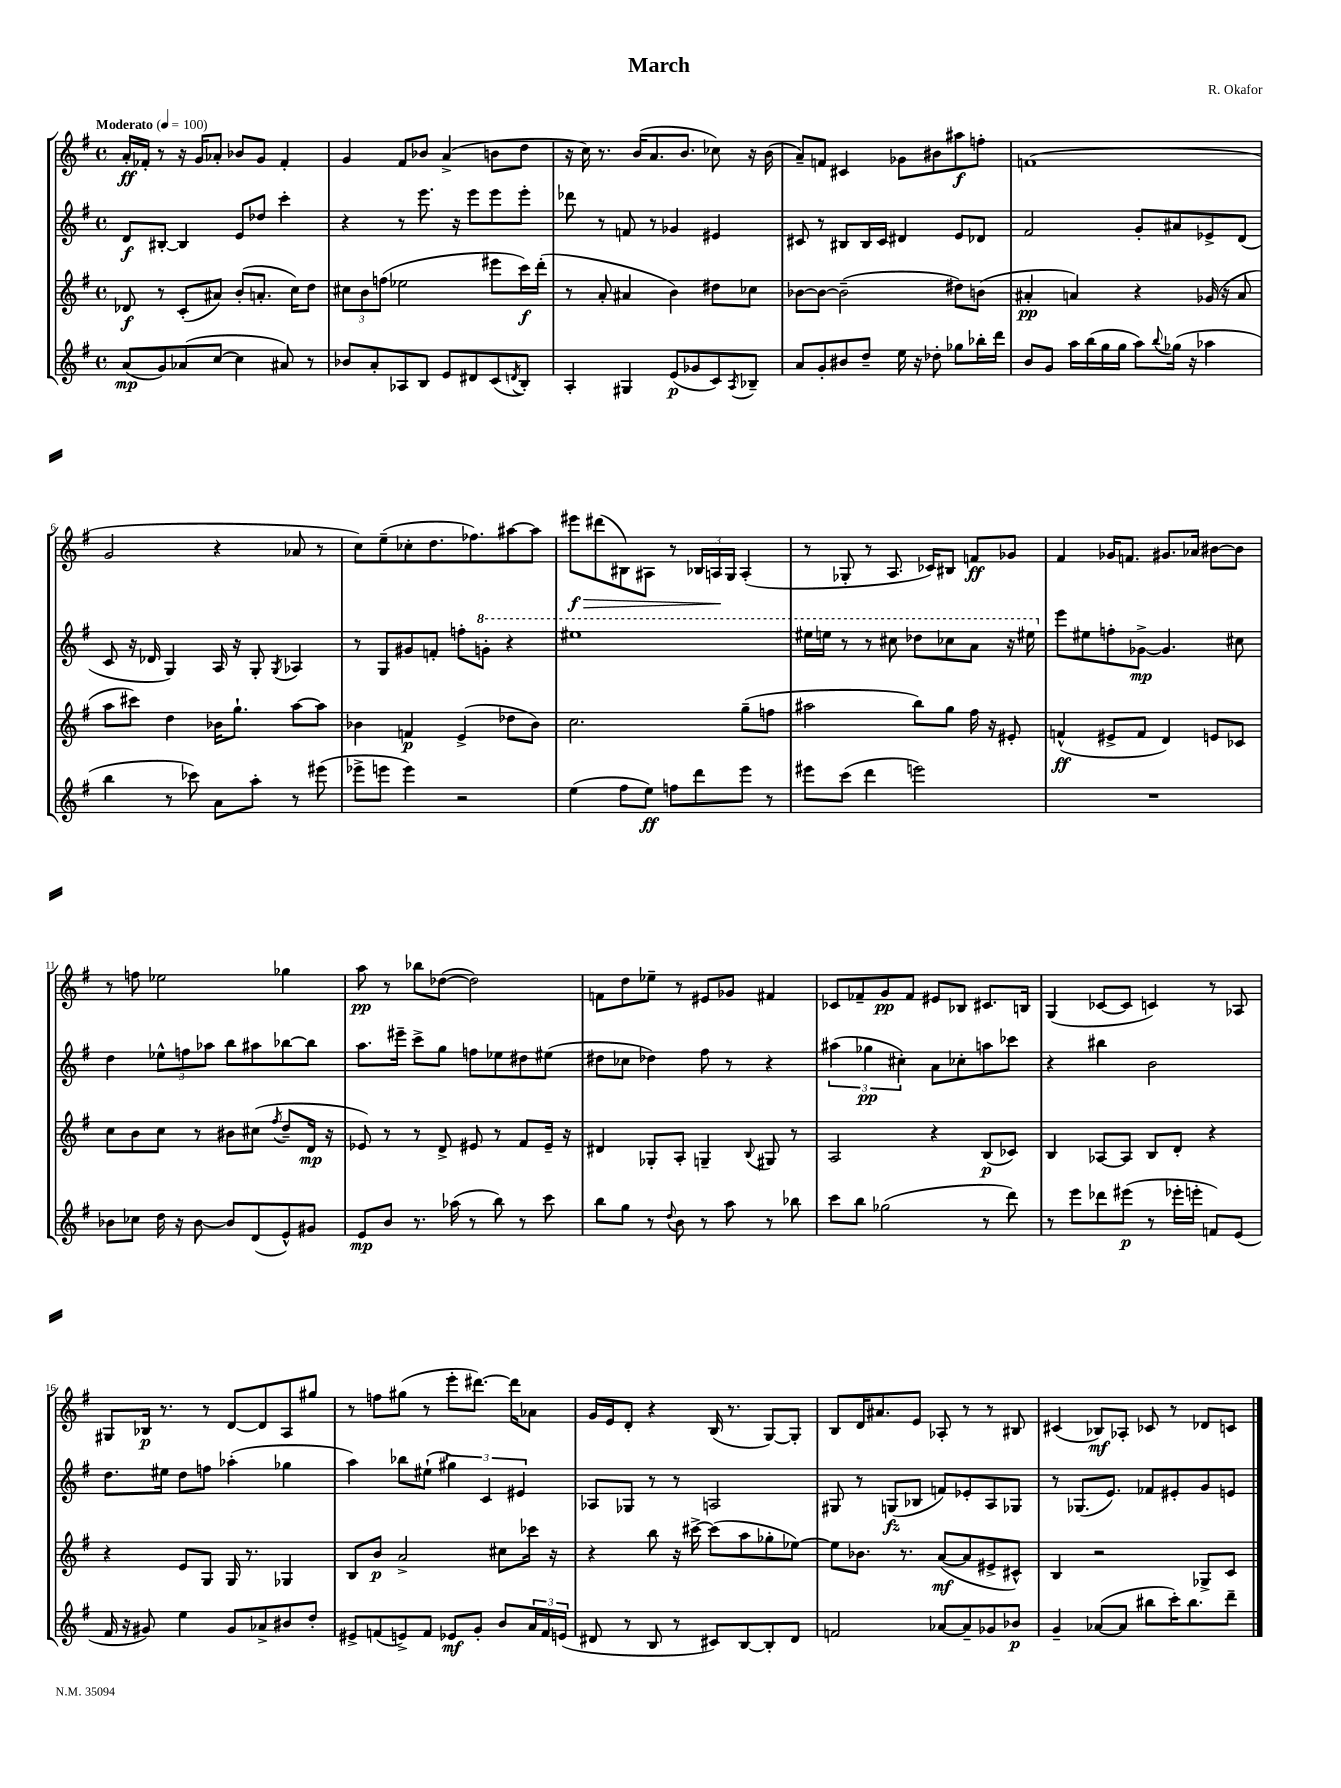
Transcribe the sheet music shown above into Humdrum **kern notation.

**kern	**kern	**kern	**kern
*staff4	*staff3	*staff2	*staff1
*clefG2	*clefG2	*clefG2	*clefG2
*k[f#]	*k[f#]	*k[f#]	*k[f#]
*M4/4	*M4/4	*M4/4	*M4/4
*met(c)	*met(c)	*met(c)	*met(c)
*MM100	*MM100	*MM100	*MM100
(8a	8d-	8d	16a'
.	.	.	16f-'
8g)	8r	[8B#'	8r
(8a-	(8c'	4B#]	16r
.	.	.	16g
[8cc	8a#)	.	8a-'
4cc]	(8b'	8e	8b-
.	8.a'	8dd-	8g
8a#)	.	4ccc'	4f-'
.	16cc)	.	.
8r	8dd	.	.
=	=	=	=
8b-	12cc#	4r	4g
.	12b	.	.
8a'	.	.	.
.	(12ff	.	.
8A-	2ee-	8r	8f#
8B	.	8.eee	8b-
8e	.	.	(4a^
.	.	16r	.
8d#	.	8eee	.
(8c	8eee#	8eee	8b
8qd	.	.	.
8B')	16ccc)	8eee'	8dd
.	(16ddd'	.	.
=	=	=	=
4A'	8r	8ddd-	16r
.	.	.	16cc)
.	8a'	8r	8.r
4G#	4a#	8f	.
.	.	.	(16b
.	.	8r	8.a
(8e	4b)	4g-	.
.	.	.	8.b
8g-	.	.	.
8c)	8dd#	4e#	8cc-)
8qA	.	.	.
8B-~	8cc-	.	16r
.	.	.	(16b
=	=	=	=
8a	[8b-	8c#	8a~)
8g'	8b-_	8r	8f
8b#	(2b-~]	8B#	4c#
8dd~	.	16B#	.
.	.	16c#	.
16ee	.	4d#	8g-
16r	.	.	.
8dd-'	.	.	8b#
8gg-	8dd#)	8e	8aa#
16bb-'	(8b	8d-	8ff'
16ddd	.	.	.
=	=	=	=
8b	4a#'	2f#	(1f
8g	.	.	.
16aa	4a)	.	.
(16bb	.	.	.
16gg	.	.	.
16gg	.	.	.
8aa)	4r	8g'	.
8qqbb	.	.	.
(16gg-	.	8a#	.
16r	.	.	.
4aa-	(16g-	8e-^	.
.	16r	.	.
.	8a	(8d	.
=	=	=	=
4bb	8aa	8c	2g
.	8ccc#)	16r	.
.	.	16d-	.
8r	4dd	4G)	.
8ccc-)	.	.	.
8a	16b-	16A	4r
.	8.gg`	16r	.
8aa'	.	8G'	.
.	.	8qG	.
8r	[8aa	4A-	8a-
(8eee#	8aa]	.	8r
=	=	=	=
8eee-^	4b-	8r	8cc)
8eee	.	8G	(8ee~
4eee)	4f	8g#	8cc-'
.	.	8f'	8.dd
2r	(4e^	8ff'	.
.	.	.	8.ff-)
.	.	8gg'	.
.	8dd-	4r	[8aa#
.	8b-)	.	8aa#]
=	=	=	=
(4ee	2.cc	1eee#	8eee#
.	.	.	(8ddd#
8ff#	.	.	8B#)
8ee)	.	.	8A#
8ff	.	.	8r
8ddd	.	.	24B-
.	.	.	24A
.	.	.	24G
8eee	(8gg~	.	(4A'
8r	8ff	.	.
=	=	=	=
8eee#	2aa#	16eee#	8r
.	.	16eee	.
(8ccc	.	8r	8G-'
4ddd	.	8r	8r
.	.	8ccc#	8.A
2eee)	8bb)	8ddd-	.
.	.	.	16c-)
.	8gg	8ccc-	8B#
.	16ff#	8aa	8f
.	16r	.	.
.	8e#'	16r	8g-
.	.	16eee#	.
=	=	=	=
1r	(4f^^	8eee	4f#
.	.	8ee#	.
.	8e#^	8ff'	16g-
.	.	.	8.f
.	8f	[8g-^	.
.	4d)	4.g-]	8.g#
.	.	.	16a-
.	8e	.	[8b#
.	8c-	8cc#	8b#]
=	=	=	=
8b-	8cc	4dd	8r
8cc-	8b	.	8ff
16dd	8cc	12ee-^^	2ee-
16r	.	.	.
.	.	12ff	.
[8b-	8r	.	.
.	.	12aa-	.
8b-]	8b#	8bb	.
(8d	(8cc#	8aa#	.
.	8qff#	.	.
8e^^)	8dd~	[8bb-	4gg-
8g#	16d	8bb-]	.
.	16r	.	.
=	=	=	=
8e	8e-)	8.aa	8aa
8b	8r	.	8r
.	.	16eee#~	.
8.r	8r	8ccc^	8bb-
.	8d^	8gg	([8dd-
(16aa-	.	.	.
8r	8e#	8ff	2dd-])
8bb)	8r	8ee-	.
8r	8f#	8dd#	.
8ccc	16e#~	(8ee#	.
.	16r	.	.
=	=	=	=
8bb	4d#	8dd#	8f
8gg	.	8cc-	8dd
8r	8G-'	4dd-)	8ee-~
8qqdd	.	.	.
8b	8A'	.	8r
8r	4G~	8ff#	8e#
8aa	.	8r	8g-
.	8qqB	.	.
8r	8G#	4r	4f#
8bb-	8r	.	.
=	=	=	=
8ccc	2A	(6aa#	8c-
8bb	.	.	8f-~
.	.	6gg-	.
(2gg-	.	.	8g
.	.	6cc#')	.
.	.	.	8f-
.	4r	8a	8e#
.	.	8cc-'	8B-
8r	(8B	8aa	8.c#
8ddd)	8c-)	8ccc-	.
.	.	.	16B
=	=	=	=
8r	4B	4r	(4G
8eee	.	.	.
8ddd-	[8A-	4bb#	[8c-
(8eee#	8A-]	.	8c-]
8r	8B	2b	4c)
16eee-'	8d'	.	.
16eee'	.	.	.
8f)	4r	.	8r
(8e	.	.	8A-
=	=	=	=
16f#	4r	8.dd	8G#
16r	.	.	.
8g#)	.	.	16B-
.	.	16ee#	8.r
4ee	8e	8dd	.
.	8G	8ff	8r
8g#	16G	(4aa-'	[8d
.	8.r	.	.
8a-^	.	.	8d]
8b#	4G-	4gg-	8A
8dd'	.	.	8gg#
=	=	=	=
8e#^	8B	4aa)	8r
(8f	8b	.	8ff
8e^)	2a^	8bb-	(8gg#
8f	.	(8ee#`	8r
8e-	.	6gg#)	8eee'
8g'	.	.	[8.ddd#)
.	.	6c	.
8b	8cc#	.	.
.	.	.	16ddd#]
.	.	6e#	.
24a	16ccc-	.	8a-
24f	.	.	.
.	16r	.	.
(24e	.	.	.
=	=	=	=
8d#	4r	8A-	16g
.	.	.	16e
8r	.	8G-	8d'
8B	8bb	8r	4r
8r	16r	8r	.
.	[16ccc#^	.	.
8c#)	(8ccc#]	2A	(16B
.	.	.	8.r
[8B	8aa	.	.
8B']	8gg-'	.	[8G)
8d#	[8ee-)	.	8G']
=	=	=	=
2f	8ee-]	8G#	8B
.	8.b-	8r	16d
.	.	.	8.a#
.	.	(8G	.
.	8.r	.	.
.	.	8B-	8e
[8a-	([8a	8f)	8A-'
8a-~]	8a]	8e-'	8r
8g-	8e#^	8A	8r
8b-	8c#^^)	8G-	8B#
=	=	=	=
4g~	4B	8r	(4c#
.	.	(8.G-	.
([8a-	2r	.	8B-)
.	.	8.e)	.
8a-]	.	.	8A-'
8bb#	.	8f-	8c-
16ccc')	.	8e#'	8r
8.bb#	.	.	.
.	8G-^	8g	8d-
8ddd~	8c	8e	8c
==	==	==	==
*-	*-	*-	*-
